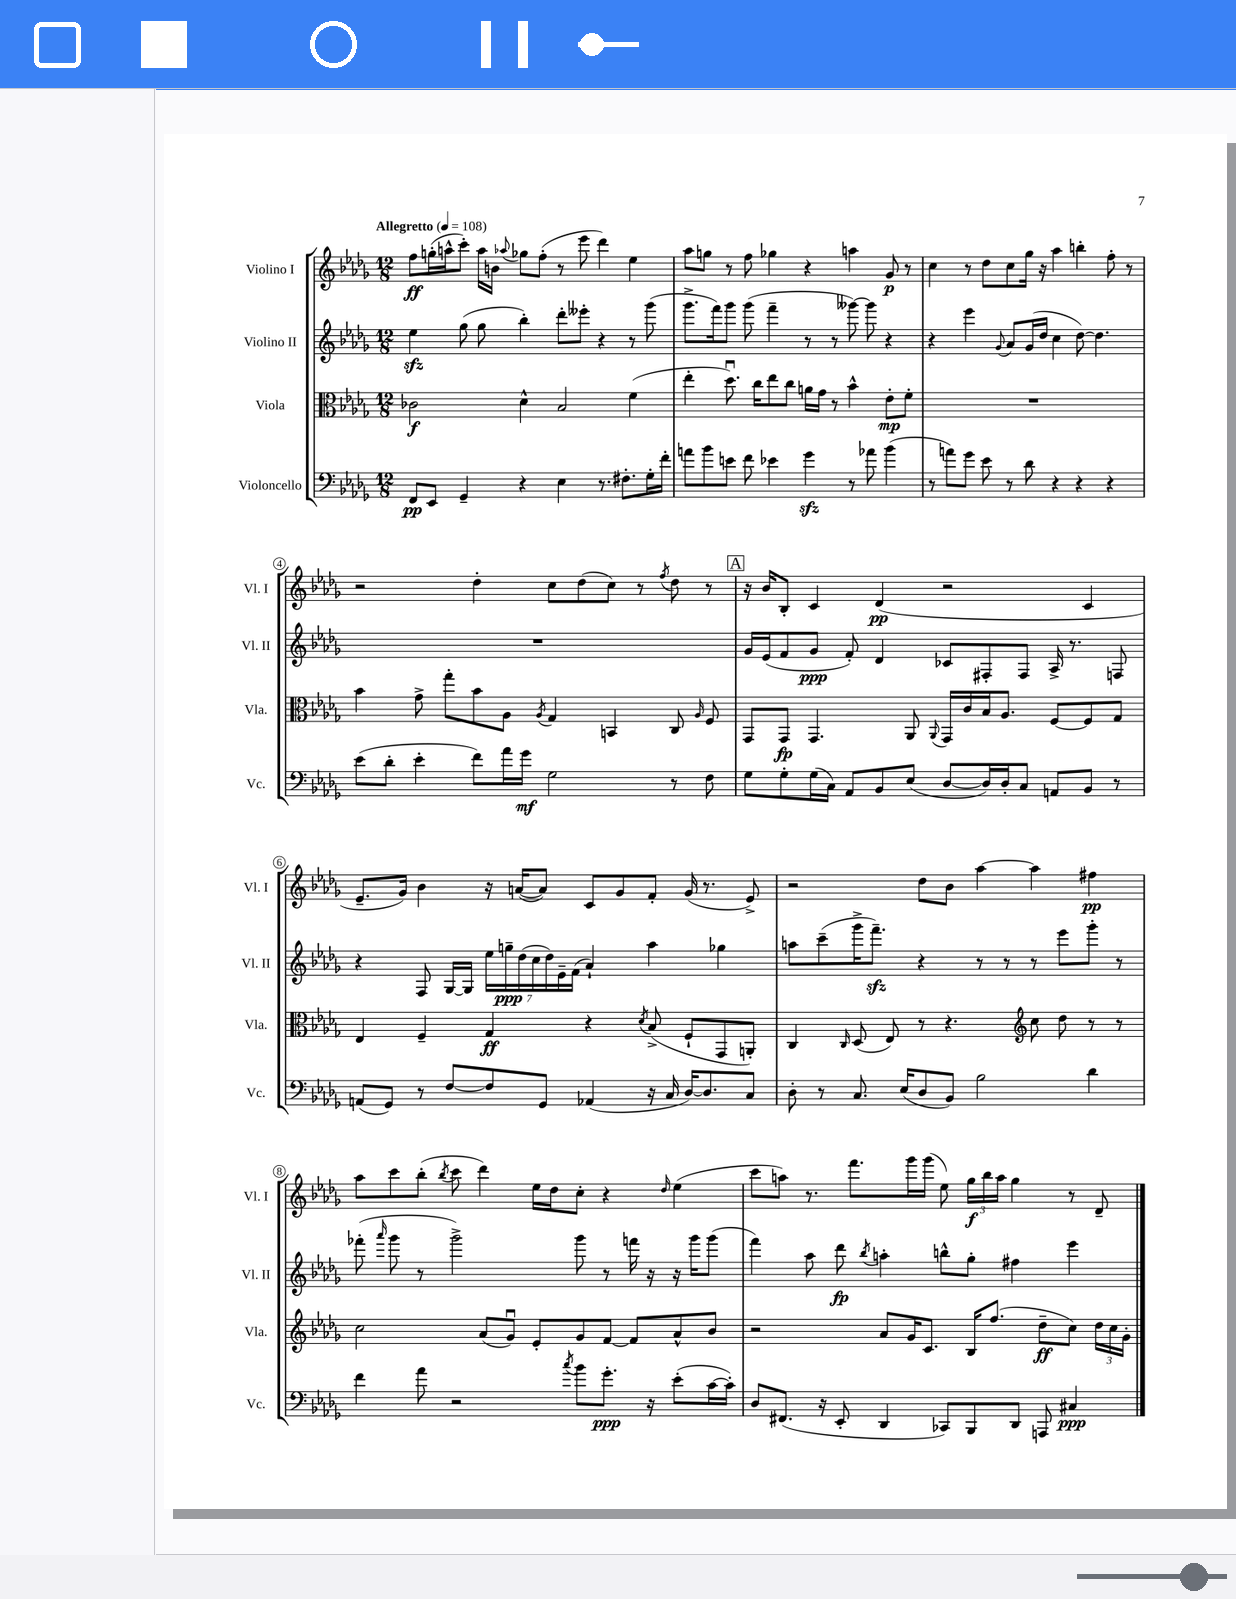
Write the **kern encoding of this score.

**kern	**kern	**kern	**kern
*staff4	*staff3	*staff2	*staff1
*clefF4	*clefC3	*clefG2	*clefG2
*k[b-e-a-d-g-]	*k[b-e-a-d-g-]	*k[b-e-a-d-g-]	*k[b-e-a-d-g-]
*M12/8	*M12/8	*M12/8	*M12/8
*MM108	*MM108	*MM108	*MM108
8FF/L	2c-\	4ee-\	8ff\L
8EE-/J	.	.	(16gg'\L
.	.	.	16aa^^\J
4GG-~/	.	(8gg-\	8ccc'\J)
.	.	8gg-\	16aa\LL
.	.	.	16b\JJ
.	.	.	8qqaa-/
4r	4d-^^\	4bb-'\)	8gg-\L
.	.	.	(8ff'\J
4E-\	2B-/	8ddd-'\L	8r
.	.	8eee--'\J	8eee-\
8.r	.	4r	4ddd-\)
8.F#'\L	.	.	.
.	(4f\	8r	4ee-\
16G-'\L	.	(8ggg-\	.
16f'\JJ	.	.	.
=	=	=	=
8a\L	4ee-'\	8.ggg-^\L	8aa-\L
8b-\	.	.	8gg\J
.	.	16fff\k)	.
8e\J	8.dd-u\)	8ggg-\J	8r
8f\	.	(8ggg-\	8ff\
.	16cc\LK	.	.
4e-\	8ee-\	4fff~\	4gg-\
.	8cc\J	.	.
4g-\	16a\LL	8r	4r
.	16g-\JJ	.	.
.	8r	8r	.
8r	4b-^^\	[8ggg--\)	4aa\
8a-\	.	8ggg--\]	.
(4b-\	8e-'\L	4r	8g-/
.	8f'\J	.	8r
=	=	=	=
8r	1.r	4r	4cc\
8a\L)	.	.	.
8g-\J	.	4eee-\	8r
8e-\	.	.	8dd-\L
.	.	8qqg-/	.
8r	.	8a-/L	8cc\
8d-\	.	(16g-/L	16gg-\Jk
.	.	16dd-/JJ	16r
4r	.	4cc\	4aa-\
4r	.	[8dd-\)	4bb'\
.	.	4.dd-\]	.
4r	.	.	8ff'\
.	.	.	8r
=	=	=	=
(8e-\L	4b-\	1.r	2r
8d-'\J	.	.	.
4e-'\	8g-^\	.	.
.	8gg-'\L	.	.
8f\L)	8b-\	.	4dd-'\
16a-\L	8A-\J	.	.
16g-\JJ	.	.	.
.	8qA-/	.	.
2G-\	4G-/	.	8cc\L
.	.	.	(8dd-\
.	4BB/	.	8cc\J)
.	.	.	8r
.	.	.	8qff/
8r	8C/	.	8dd-\
.	16qqA-/	.	.
8F\	8F/	.	8r
=	=	=	=
8G-\L	8GG-/L	16g-/LL	16r
.	.	(16e-/J	16b-/LK
8G-'\	8GG-/J	8f/	8B-'/J
(16G-\L	4.GG-/	8g-/J	4c/
16C\JJ)	.	.	.
8AA-/L	.	8f'/)	.
8BB-/	.	4d-/	(4d-/
(8E-/J	8AA-/	.	.
.	8qqAA-/	.	.
[8D-/L	16GG-/LL	8c-/L	2r
.	16c/	.	.
16D-/]L)	16B-/J	8F#'/	.
16D-'/J	8.A-/J	.	.
8C/J	.	8F#/J	.
8AA/L	[8F/L	16A-^/	.
.	.	8.r	.
8BB-/J	8F/]	.	4c/
8r	8G-/J	8F/	.
=	=	=	=
(8AA/L	4E-/	4r	8.e-~/L
8GG-/J)	.	.	.
.	.	.	16g-/Jk)
8r	4F~/	8F/	4b-\
[8F/L	.	[16G-/LL	.
.	.	16G-/]JJ	.
8F/]	4G-/	28ee-\LL	16r
.	.	28gg~\	.
.	.	.	([16a/LK
.	.	(28dd-\	.
.	.	28cc\	.
8GG-/J	.	.	8a/]J)
.	.	28dd-\)	.
.	.	28e-~\	.
.	.	(28f\JJ	.
(4AA-/	4r	4a-`/)	8c/L
.	.	.	8g-/
.	8qd-/	.	.
16r	(8B-^/	4aa-\	8f'/J
16C/	.	.	.
[16D-/LK)	8F`/L	.	(16g-/
8.D-/]	.	.	8.r
.	8GG-/	4gg-\	.
8C/J	8AA'/J)	.	8e-^/)
=	=	=	=
8D-'\	4C/	8aa\L	2r
8r	.	(8ccc~\	.
.	16qqC/	.	.
8.C/	(8D-/	16ggg-^\K	.
.	.	8.fff~\J)	.
.	8E-/)	.	.
(16E-/LK	.	.	.
8D-/	8r	4r	8dd-\L
8BB-/J)	4.r	.	8b-\J
2B-\	.	8r	[4aa-\
.	.	8r	.
*	*clefG2	*	*
.	8cc\	8r	4aa-\]
.	8dd-\	8eee-\L	.
4d-\	8r	8ggg-'\J	4ff#\
.	8r	8r	.
=	=	=	=
4f\	2cc\	(8fff-'\	8aa-\L
.	.	16qqaaa-/	.
.	.	8ggg-\	8ccc\
8a-\	.	8r	(8bb-'\J
.	.	.	8qbb-/
2r	.	2ggg-^\)	8ccc\
.	(8a-/L	.	4ddd-\)
.	8g-u/J)	.	.
.	8e-'/L	.	16ee-\LL
.	.	.	16dd-\J
8qcc/	.	.	.
8b-\L	8g-/	8ggg-\	8cc'\J
8.g-'\J	[8f/J	8r	4r
.	8f/]L	16fff\	.
16r	.	16r	.
.	.	.	16qqdd-/
(8e-'\L	8a-^^/	16r	(4ee-\
.	.	16ggg-\LK	.
[16c\L	8b-/J	(8ggg-\J	.
16c'\]JJ)	.	.	.
=	=	=	=
8D-/L	2r	4fff\)	8ccc\L
(8.FF#/J	.	.	8aa\J)
.	.	8aa-\	8.r
16r	.	.	.
8EE-'/	.	8ddd-\	.
.	.	.	8.fff\L
.	.	8qbb-/	.
4DD-/	8a-/L	4aa'\	.
.	16g-/K	.	16ggg-\L
.	8.c/J	.	(16ggg-\JJ
8CC-/L)	.	8bb^^\L	8ee-\)
8BBB-/	16B-/LK	8gg-'\J	24gg-\LL
.	.	.	24bb-\
.	(8.ff/J	.	.
.	.	.	24aa\JJ
8DD-/J	.	4ff#\	4gg-\
8AAA/	8dd-~\L	.	.
4C#/	8cc\J)	4eee-\	8r
.	24dd-\LL	.	8d-~/
.	24cc\	.	.
.	24g-'\JJ	.	.
==	==	==	==
*-	*-	*-	*-
